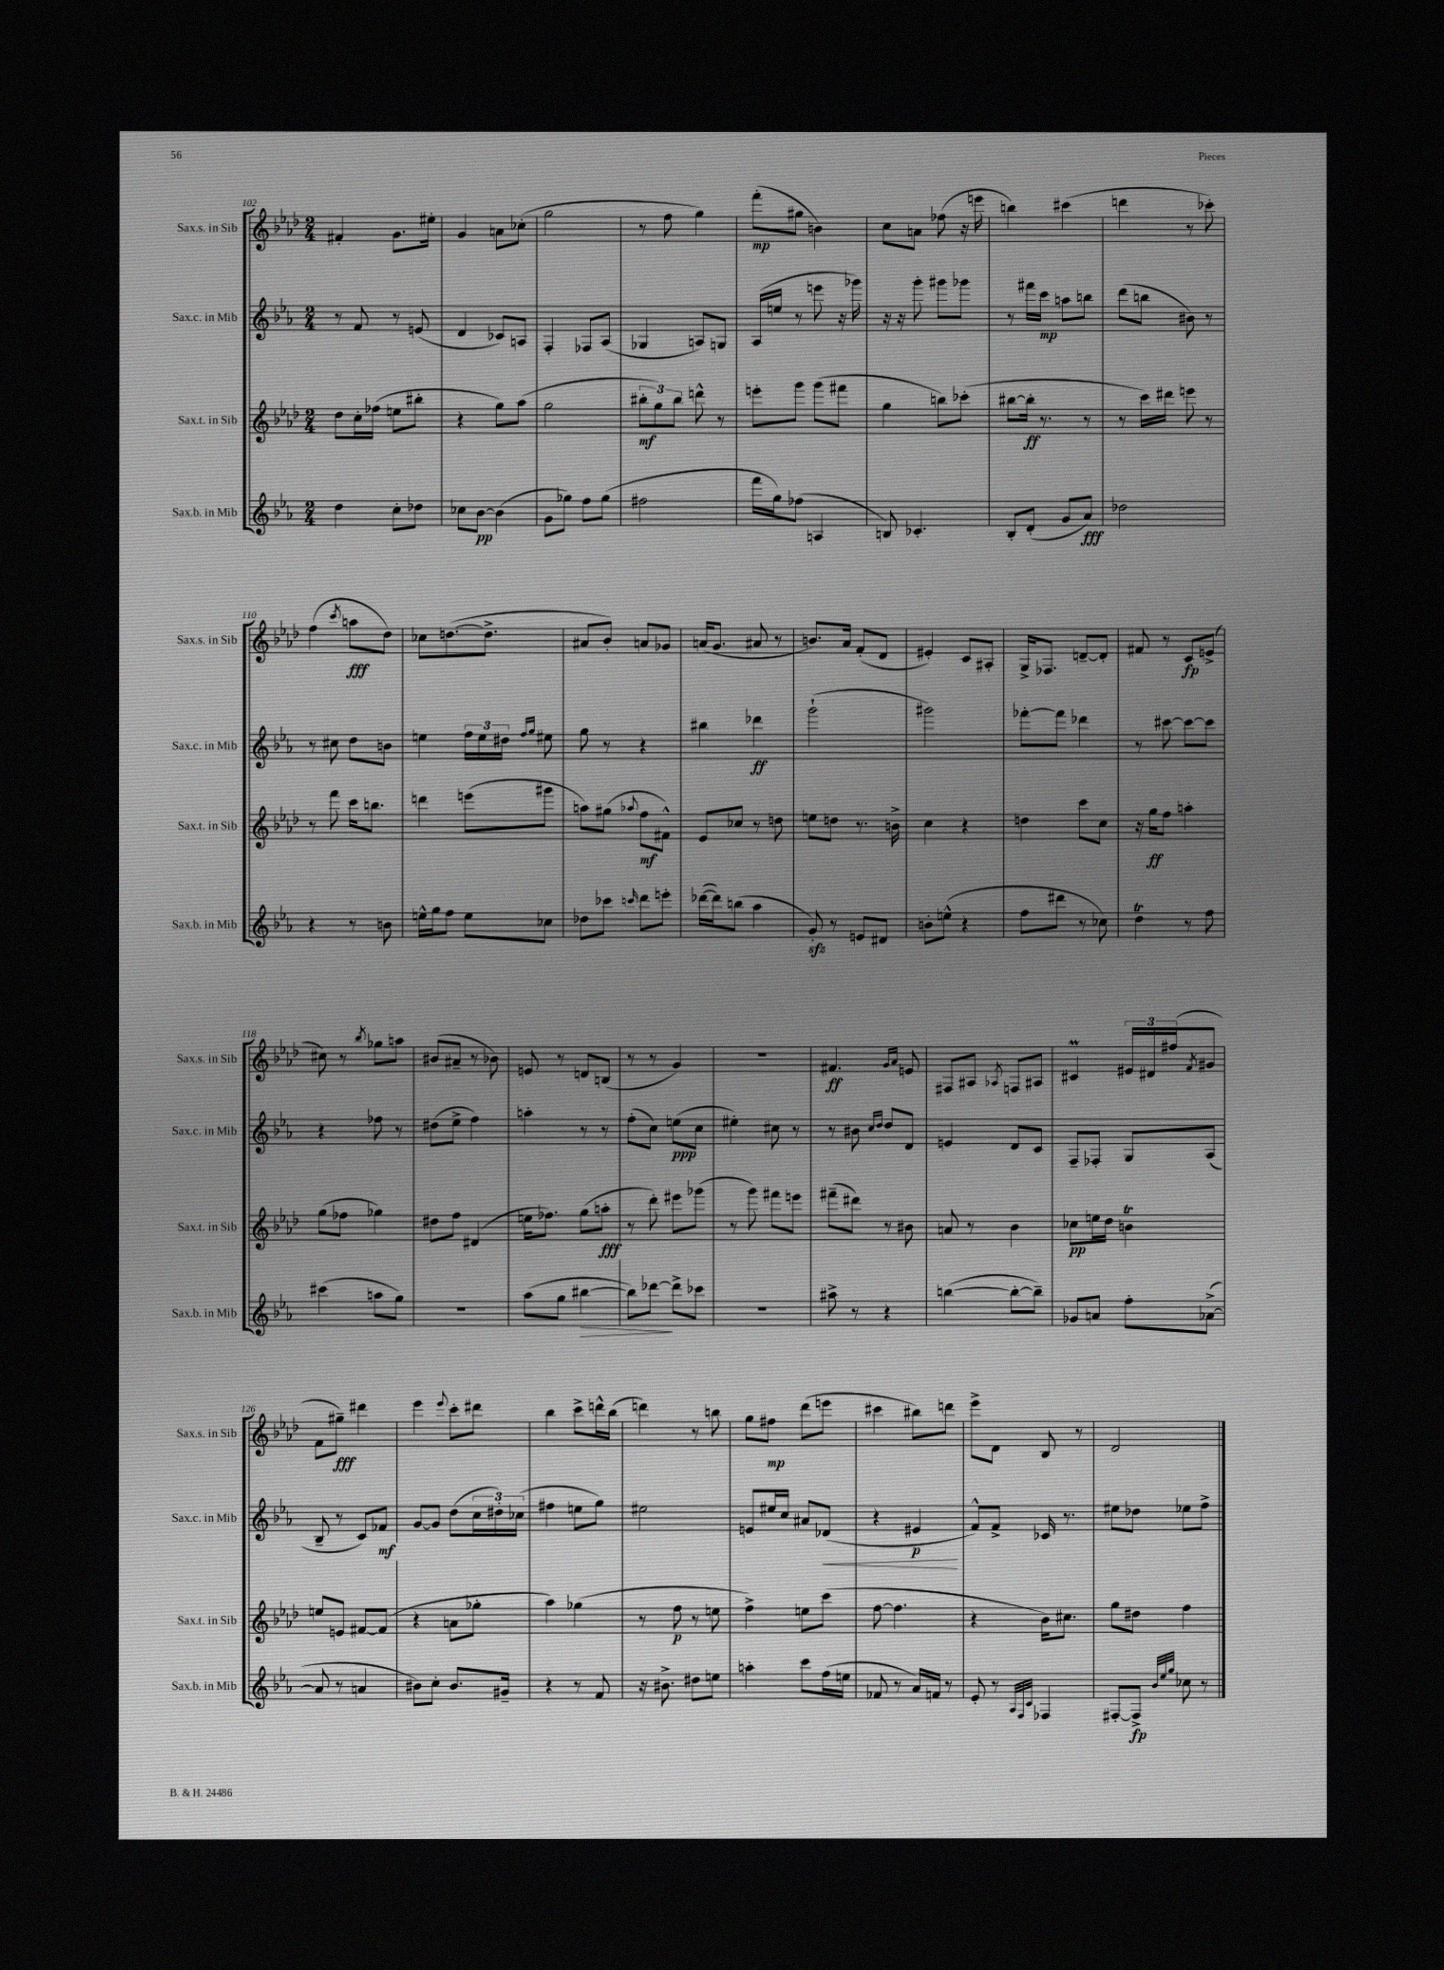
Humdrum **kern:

**kern	**kern	**kern	**kern
*staff4	*staff3	*staff2	*staff1
*clefG2	*clefG2	*clefG2	*clefG2
*k[b-e-a-]	*k[b-e-a-d-]	*k[b-e-a-]	*k[b-e-a-d-]
*M2/4	*M2/4	*M2/4	*M2/4
4dd	8dd-	8r	4f#'
.	16cc'	8f	.
.	(16ff-	.	.
8cc'	8ee	8r	8.g
8dd-	8bb#'	(8e	.
.	.	.	16ee#'
=	=	=	=
8cc-	4r	4d	4g
[8b-	.	.	.
(4b-]	8gg)	8c-)	8a
.	(8aa-	8A	(8cc-'
=	=	=	=
8g	2gg	4F'	2gg
8gg-)	.	.	.
8ff	.	8F-	.
(8gg-	.	(8A-	.
=	=	=	=
2ff#	12bb#'	4G-	8r
.	12gg)	.	.
.	.	.	8ff
.	12bb#	.	.
.	8ddd^^	8A)	4gg)
.	8r	8G	.
=	=	=	=
16fff	8eee'	(16A-	(8fff'
16gg)	.	16ee	.
(8ff-	8ggg	8r	8gg#
4A	(8ggg	8eee	4b)
.	8fff#	16r	.
.	.	16ggg-)	.
=	=	=	=
8B)	4gg	16r	8cc
.	.	16r	.
4.c-'	.	8ggg'	8a
.	8bb)	8ggg#	(8ff-
.	(8ccc-'	8ggg-	16r
.	.	.	16eee
=	=	=	=
8B-'	[8bb#	8r	4bb)
(8d'	16bb#']	16fff#	.
.	8.r	16ccc	.
8g	.	8aa	(4ccc#
8a-)	8r	8bb	.
=	=	=	=
2dd-	8r	(8ddd	4ddd
.	16ccc)	8bb	.
.	16ddd#	.	.
.	8eee	8b#)	8r
.	8r	8r	8ccc-')
=	=	=	=
4r	8r	8r	(4ff
.	8fff	8cc#	.
.	.	.	8qccc
8r	16ccc	8dd	8aa
.	8.bb	.	.
8b	.	8b	8dd-)
=	=	=	=
16ee^^	4ddd	4ee	8cc-
16gg	.	.	.
8ff	.	.	([8.dd
8ee	(8eee	24ff	.
.	.	24ee	.
.	.	.	8.dd^]
.	.	24dd#	.
.	.	16qqff	.
.	.	16qqgg	.
8cc-	8ggg#	8ee#	.
=	=	=	=
8dd-	8aa)	8gg	8a#
8ccc-	(8gg#	8r	8b-')
16qqccc	8qqaa-	.	.
8ddd	8ff	4r	8a
8eee'	8f#^^)	.	8g-
=	=	=	=
([16ddd-	8e-	4bb#	(16a
16ddd-])	.	.	8.g
(8bb	8cc-	.	.
4aa-	8r	4ddd-	8a#
.	8dd	.	8r
=	=	=	=
8g')	8ee	(2ggg`	8.b)
8r	8dd	.	.
.	.	.	16a-
8e	8.r	.	(8f'
8d#	.	.	8d-
.	16b^	.	.
=	=	=	=
8b'	4cc	2ggg#)	4e#')
(8ee^^	.	.	.
4r	4r	.	8c
.	.	.	8A#'
=	=	=	=
8ff	4dd	[8fff-'	16G^
.	.	.	8.F-
8ddd#	.	8fff-]	.
8r	8ccc	4ddd-	[8d~
8cc-)	8cc	.	8d']
=	=	=	=
4dd	16r	8r	8f#
.	16gg	.	.
.	8ff	[8ccc#	8r
8r	4aa'	8ccc#_	8c
8ff	.	8ccc#]	(8e^
=	=	=	=
(4ccc#	(8gg	4r	8cc#)
.	8ff-	.	8r
.	.	.	8qbb-
8aa	4gg-)	8ff-	8gg-
8gg)	.	8r	8aa
=	=	=	=
2r	8dd#	(8dd#	(8b#
.	8ff	8ee-^	8a#~
.	(4d#	4ff)	8r
.	.	.	8b-)
=	=	=	=
(8aa-	16ee	4aa'	8e
.	8.ff-)	.	.
8gg	.	.	8r
[4bb#	(8gg	8r	8d
.	8aa'	8r	(8B
=	=	=	=
8bb#])	8r	(8ff'	8r
[8ddd-	8ddd-')	8cc)	8r
8ddd-^]	8eee#	(8ee	4g)
8ccc-	(8ggg-	8cc	.
=	=	=	=
2r	8r	4ee#')	2r
.	8ggg)	.	.
.	8fff#	8cc#	.
.	8eee	8r	.
=	=	=	=
8aa#^	(8fff#~	8r	4.f#
8r	8ddd#)	8b#	.
.	.	16qqcc	.
.	.	16qqdd	.
4r	8r	8dd	.
.	.	.	16qqg
.	.	.	16qqa-
.	8b#	8d	8e
=	=	=	=
([4bb	8a	4e	8F#
.	8r	.	8A#
.	.	.	8qA-
8bb'_	4b-	8d	8F
8bb~])	.	8c	8A#
=	=	=	=
8g-	8cc-	8F~	4c#
8a	16ee	8F-'	.
.	16dd-	.	.
8ff'	4b	8G	24e#
.	.	.	24d#
.	.	.	(24ff#
.	.	.	8qf
([8a-^	.	(8A-	8g#
=	=	=	=
8a-]	8ee	8B-~	8f
8r	8e	8r	8gg#~)
4a	[8f#	8c)	4ddd#
.	(8f#]	8f-	.
=	=	=	=
8b#)	4r	[8g	4eee-
8cc'	.	8g]	.
.	.	.	8qqeee-
8.b#	8a	(8dd	8ccc'
.	8gg-'	24cc	8ddd#
.	.	24dd#')	.
16g#~	.	.	.
.	.	(24cc-	.
=	=	=	=
4r	4aa-)	4ff#	4bb-
8r	(4gg-	8ee	8ccc^
8f	.	8gg)	16ddd^^
.	.	.	(16bb-
=	=	=	=
16r	8r	2ee#	4ddd)
8.b#^	.	.	.
.	8ff	.	.
8dd#	8r	.	8r
8ee	8ee	.	8bb
=	=	=	=
4aa'	4ff^)	8e	8gg
.	.	16ee#	8ff#
.	.	16cc	.
8ccc	8ee	8a#	(8ddd-
(16ff	(8ccc	(8d-	8eee
16ee	.	.	.
=	=	=	=
8f-	[8ff	4r	4ccc#
8r	4.ff]	.	.
16a-)	.	4e#	8bb#)
16f	.	.	.
8r	.	.	8ddd
=	=	=	=
8e-'	4r	8f^^)	8eee-^
8r	.	8f^	8d-
32qqA-	.	.	.
32qqF	.	.	.
32qqc	.	.	.
4F-	16b-)	16c-	8B-
.	8.cc#	8.r	.
.	.	.	8r
=	=	=	=
[8F#'	8gg	8ee#	2d-
8F#^]	8dd#	8dd-	.
32qqb-	.	.	.
32qqee-	.	.	.
32qqgg	.	.	.
8cc-	4ff	8ee-	.
8r	.	8ff^	.
==	==	==	==
*-	*-	*-	*-
